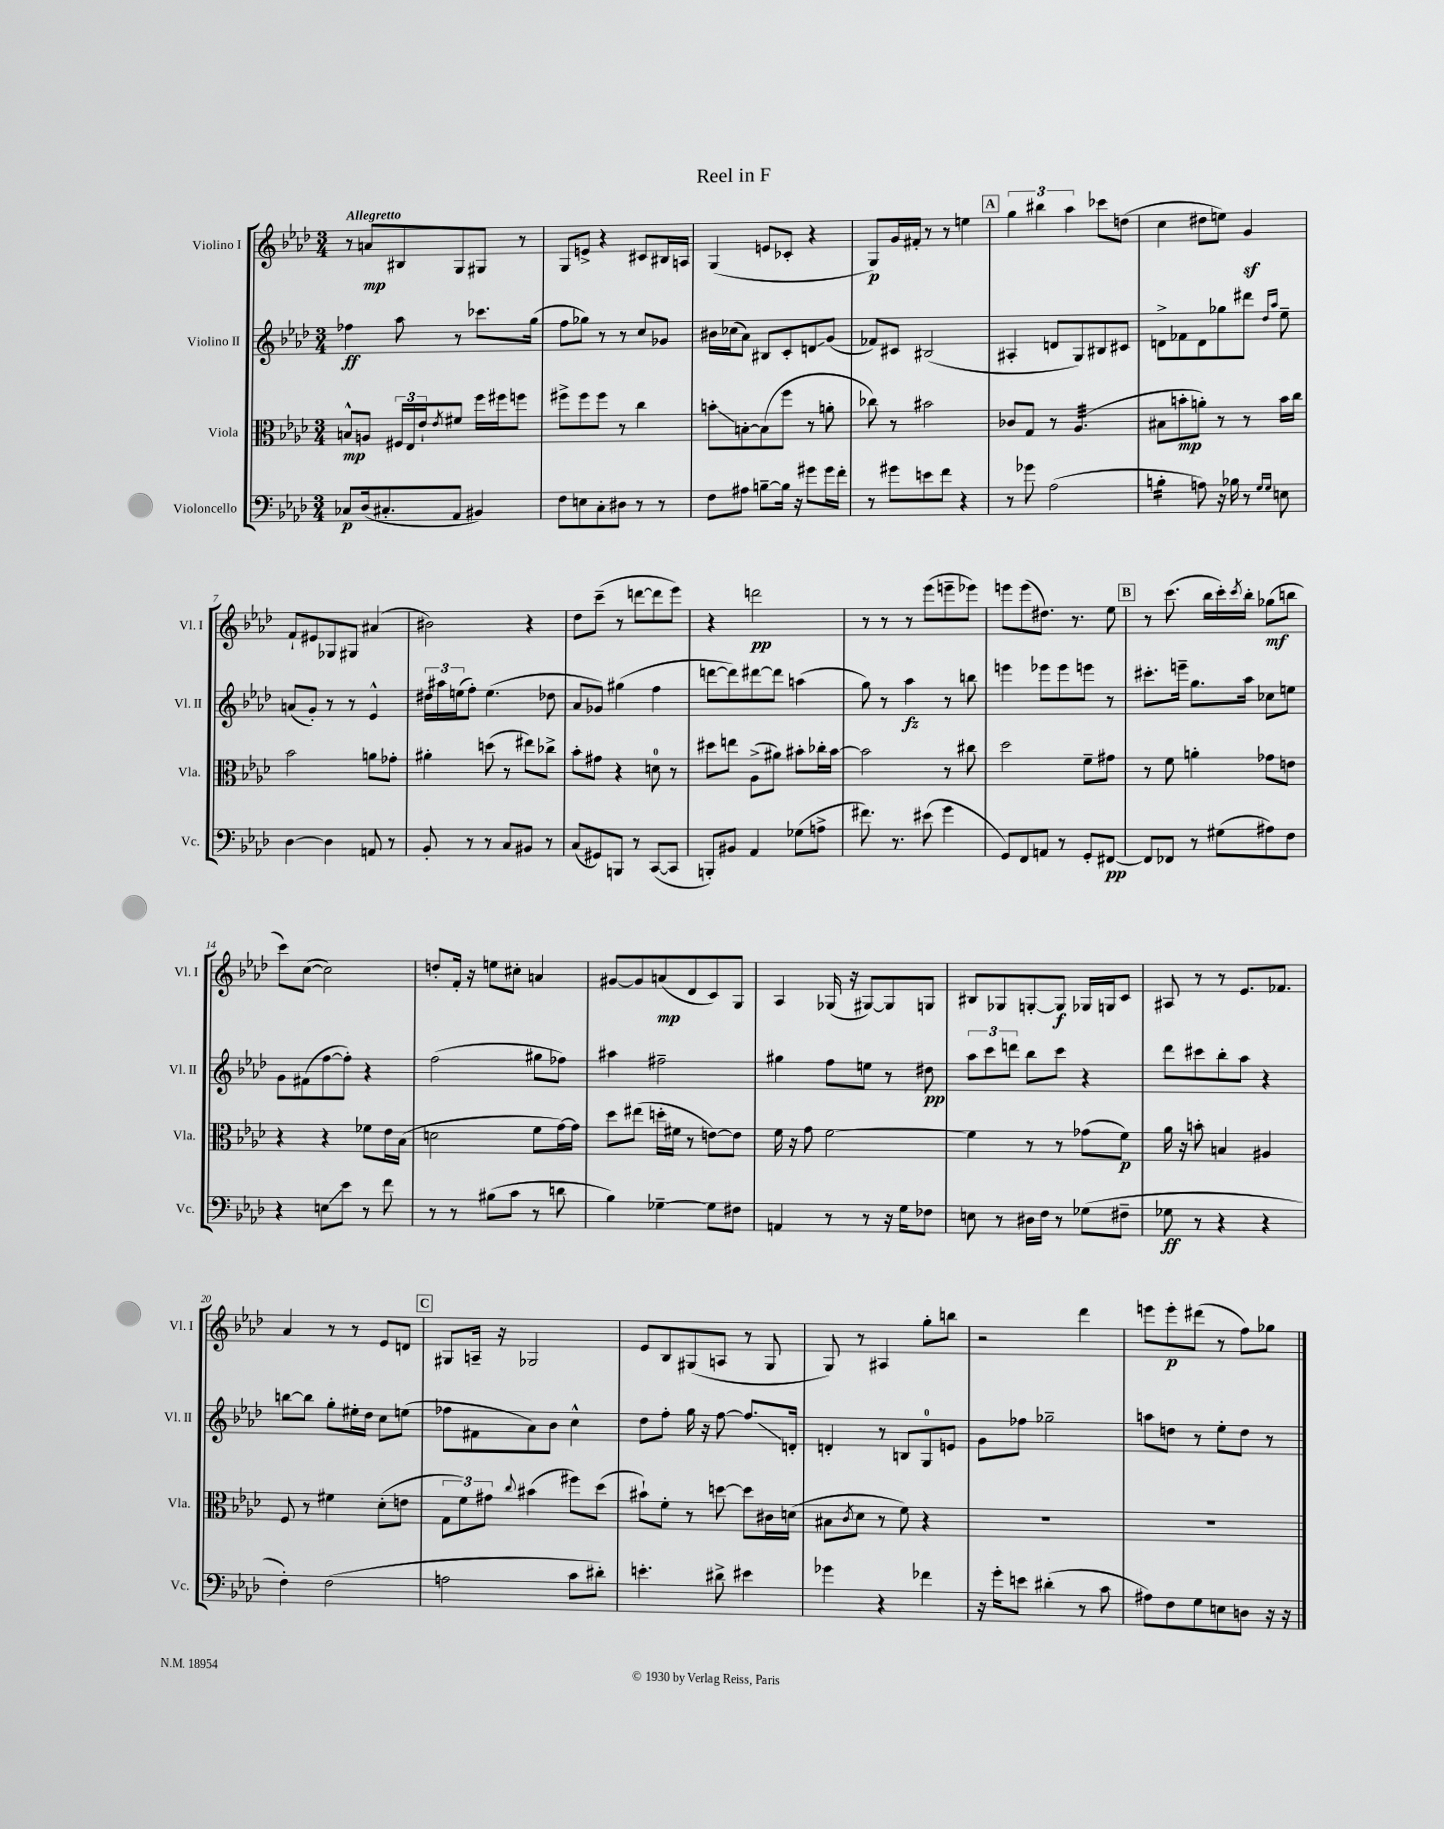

**kern	**kern	**kern	**kern
*staff4	*staff3	*staff2	*staff1
*clefF4	*clefC3	*clefG2	*clefG2
*k[b-e-a-d-]	*k[b-e-a-d-]	*k[b-e-a-d-]	*k[b-e-a-d-]
*M3/4	*M3/4	*M3/4	*M3/4
8C-	8B^^	4ff-	8r
(16D-	8A	.	8a
8.C#'	.	.	.
.	24F#	8aa-	8B#
.	24E-	.	.
.	24e-`	.	.
.	8qe-	.	.
8AA-	8f#	8r	8G
4BB#)	16ff	8.ccc-	8G#
.	16ff#	.	.
.	8ff	.	8r
.	.	(16gg	.
=	=	=	=
8F	8ff#^	8ff	8G
8E	8ff#	8gg-)	8e^
8C'	8ff#	8r	4r
8D#	8r	8r	.
8r	4cc	8cc	8c#
8r	.	8g-	16B#
.	.	.	16A
=	=	=	=
8F	8b'	16b#	(4G
.	.	(16cc-	.
8A#	[8B'	8a-)	.
[8B~	(8B]	8B#	8e
16B]	8ff	8c'	8c-'
16r	.	.	.
8g#	8r	8d	4r
16g#	8a'	(8g	.
16f'	.	.	.
=	=	=	=
8r	8cc-)	8f-)	8G)
8g#	8r	8c#	16g
.	.	.	16f#'
8e	2b#	(2B#	8r
8f	.	.	8r
4r	.	.	4ee
=	=	=	=
8r	8c-	4A#'	6gg
8g-	8G	.	.
.	.	.	6bb#
(2A-	8r	8d	.
.	.	.	6aa-
.	(4.A-	8G)	.
.	.	8B#	8ccc-
.	.	8c#	(8dd
=	=	=	=
4B'	8B#	8d^	4cc
.	8b'	8f-	.
8A)	8a')	8d	8dd#
16r	8r	8gg-	8ee)
16B-	.	.	.
8r	8r	8ddd#	4g
16qqG	.	16qqdd-	.
16qqG	.	16qqaa-	.
8E	16b	8ee-~	.
.	16cc	.	.
=	=	=	=
[4D-	2b-	(8a	8f`
.	.	8g')	8e#
4D-]	.	8r	8G-
.	.	8r	8G#
8AA	8a	4e-^^	(4a#
8r	8g-'	.	.
=	=	=	=
8BB-'	4a#'	24dd#	2b#)
.	.	24aa#	.
.	.	(24ee	.
8r	.	8ff')	.
8r	(8dd	(4.ee	.
8C	8r	.	.
8BB#	8ee#)	.	4r
8r	8cc-^	8dd-	.
=	=	=	=
(8C	8b-'	8a-	8dd-
8GG#)	8g#	8g-)	(8ccc~
8BBB	4r	(4gg#	8r
8r	.	.	[8ddd
([8CC	8d	4ff	8ddd]
8CC]	8r	.	8eee-)
=	=	=	=
8BBB')	8dd#	[8ddd	4r
8BB#	8ee	8ddd])	.
4AA-	(8A-^	[8ddd#	2ddd
.	8a#)	8ddd#]	.
(8G-	8b#'	(4aa	.
8A^	16cc-'	.	.
.	[16b#	.	.
=	=	=	=
8.f#)	2b#]	8gg)	8r
.	.	8r	8r
8.r	.	.	.
.	.	4aa-	8r
(8e#	.	.	(8eee-
4g	8r	8r	8eee~
.	8cc#	8bb	8eee-)
=	=	=	=
8GG)	2dd-	4eee	8eee
8FF	.	.	(8eee
8AA	.	8eee-	8.dd#)
8r	.	8eee-	.
.	.	.	8.r
8GG'	8f~	8eee	.
[8FF#	8g#	8r	8ee-
=	=	=	=
8FF#]	8r	8.ccc#'	8r
8FF-	8f	.	(8.ccc
.	.	16eee~	.
8r	4a'	8.gg	.
.	.	.	16bb-
(8G#	.	.	16ccc')
.	.	.	8qccc
.	.	16aa-	16bb-'
8A#)	8g-	8cc-	(8gg-
8F	8e	8ee	8bb
=	=	=	=
4r	4r	8g	8ccc)
.	.	(8f#	([8cc
8E	4r	[8ff	2cc])
8e-	.	8ff'])	.
8r	8f-	4r	.
8f	16e-	.	.
.	(16B-	.	.
=	=	=	=
8r	2d	(2ff	8dd'
8r	.	.	16f'
.	.	.	16r
(8B#	.	.	8ee
8c	.	.	8cc#'
8r	8f	8gg#	4a
8d	[16g)	8ff-)	.
.	16g]	.	.
=	=	=	=
4B-)	8dd-	4aa#	[8g#
.	(8ee#	.	8g#]
[4G-~	16dd'	2ff#~	(8a
.	16f#	.	.
.	8r	.	8d-
8G-]	[8e)	.	8c)
8F#	8e]	.	8G
=	=	=	=
4AA	16f	4gg#	4A-
.	16r	.	.
.	8g	.	.
8r	[2f	8ff	(16G-
.	.	.	16r
8r	.	8ee	[8G#)
16r	.	8r	8G#]
16G	.	.	.
8F-	.	8dd#	8G
=	=	=	=
8E	4f]	12aa-	8B#
.	.	12ccc	.
8r	.	.	8G-
.	.	12ddd	.
16D#	8r	8bb-	[8G'
16F	.	.	.
8r	8r	8ccc	8G]
(8G-	(8g-	4r	16G-
.	.	.	16G
8F#~	8f)	.	8c
=	=	=	=
8G-	16a-	8ddd-	8A#
.	16r	.	.
8r	8b'	8ccc#	8r
4r	4B	8bb-'	8r
.	.	8aa-	8.e-
4r	4A#	4r	.
.	.	.	8.f-
=	=	=	=
4F')	8F	[8bb	4a-
.	8r	8bb]	.
(2F	4f#	8gg'	8r
.	.	16ee#'	8r
.	.	16dd-	.
.	(8d-'	8cc	8e-
.	8e	(8ee	8d
=	=	=	=
2A	12G	8ff-	8G#
.	12f)	.	.
.	.	8f#	16A~
.	12g#	.	.
.	.	.	16r
.	8qqcc	.	.
.	(4b#	8a-)	2G-
.	.	8b-	.
8c	8ff#)	4cc^^	.
8d#')	(8dd-	.	.
=	=	=	=
4.e'	8b#`)	8dd-	8e-
.	8f'	8ff'	8B-
.	8r	16gg	(8G#
.	.	16r	.
8d#^	[8dd	[8ff	8A
4e#	8dd]	8.ff]	8r
.	16c#	.	8G#
.	(16d	16d'	.
=	=	=	=
4g-	8B#	4d'	8G)
.	8qc	.	.
.	8d-	.	8r
4r	8r	8r	4A#
.	8f)	8B	.
4f-	4r	8G	8gg'
.	.	8e	8bb
=	=	=	=
16r	2.r	8g	2r
16g'	.	.	.
8e	.	8ff-	.
(4d#'	.	2gg-~	.
8r	.	.	4ddd-
8c	.	.	.
=	=	=	=
8A#)	2.r	8aa	8eee
8F	.	8dd	8eee'
8G	.	8r	(8ddd#
8E	.	8ee-'	8r
8D	.	8dd	8ff)
16r	.	8r	8gg-
16r	.	.	.
==	==	==	==
*-	*-	*-	*-
